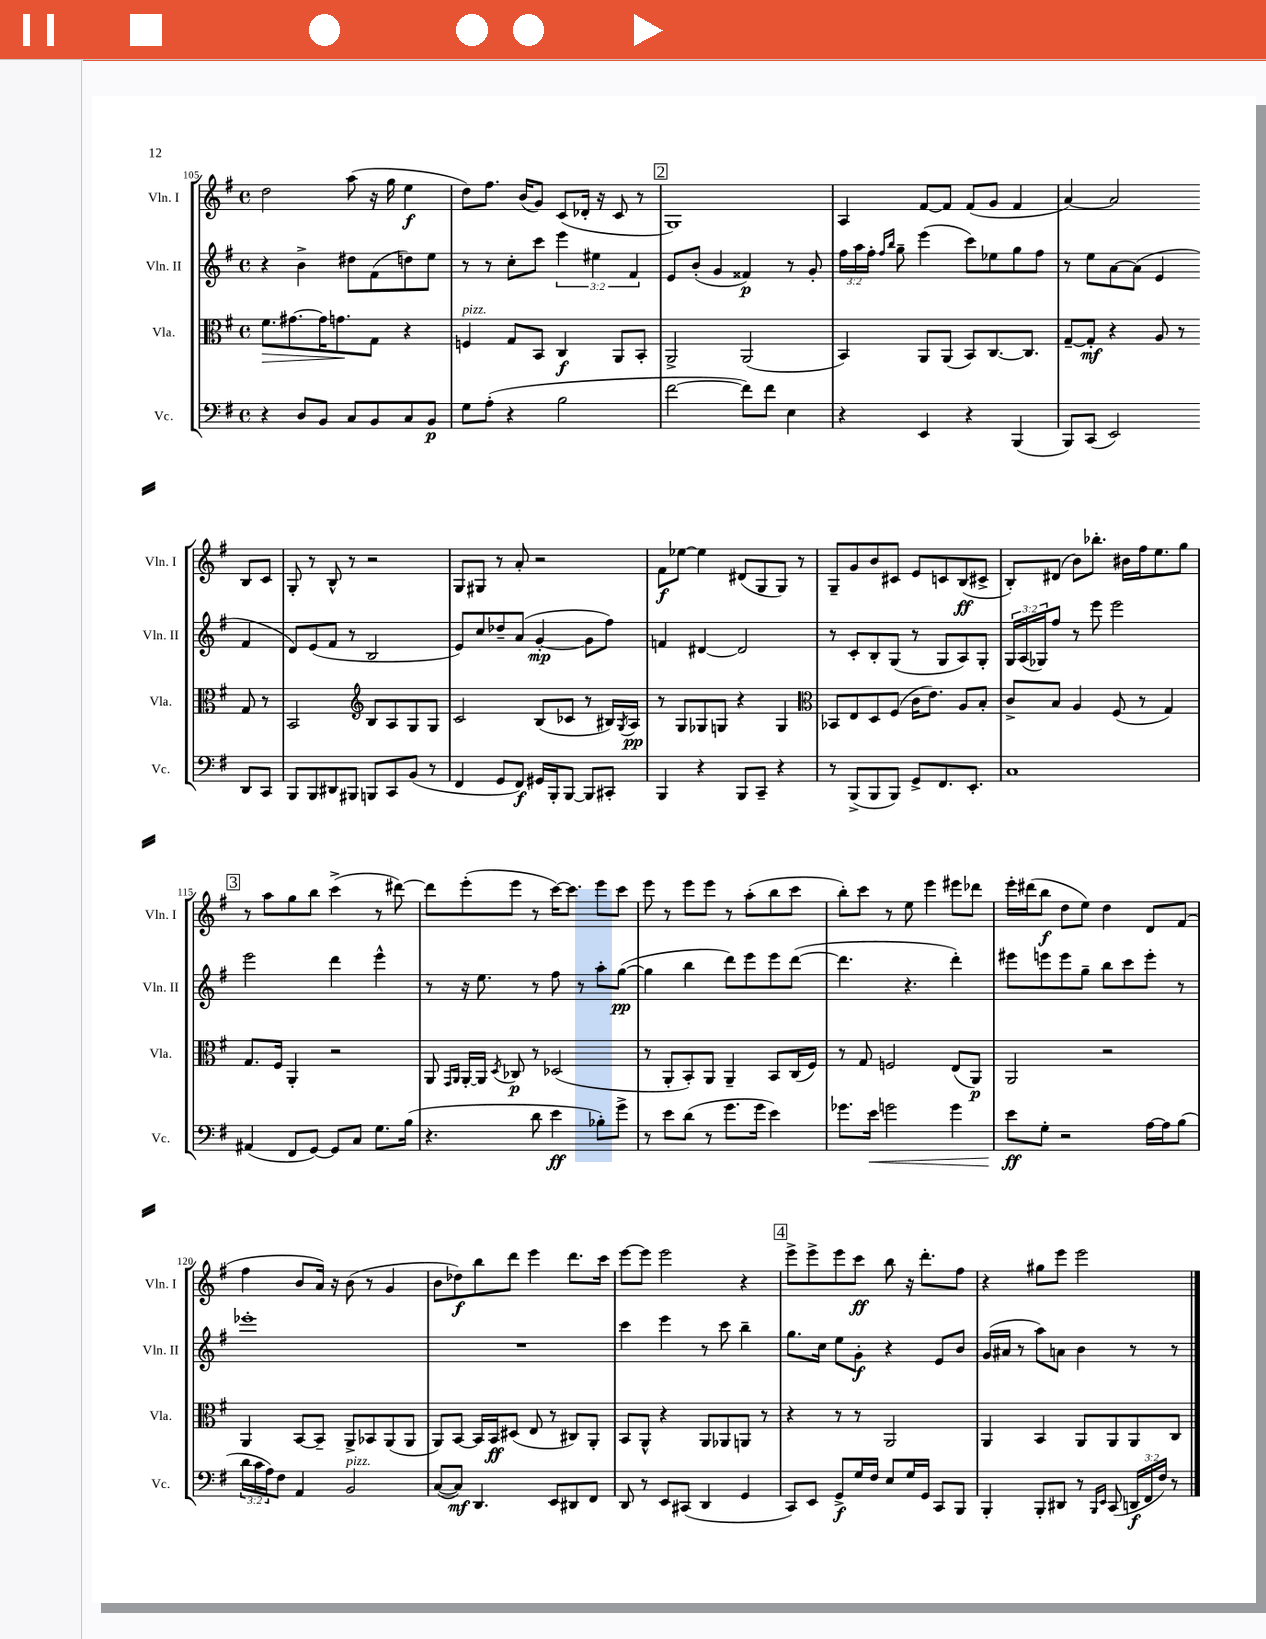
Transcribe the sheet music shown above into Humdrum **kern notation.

**kern	**kern	**kern	**kern
*staff4	*staff3	*staff2	*staff1
*clefF4	*clefC3	*clefG2	*clefG2
*k[f#]	*k[f#]	*k[f#]	*k[f#]
*M4/4	*M4/4	*M4/4	*M4/4
*met(c)	*met(c)	*met(c)	*met(c)
4r	8.f#	4r	2dd
.	[8.g#	.	.
8D	.	4b^	.
8BB	16g#]	.	.
.	8.g	.	.
8C	.	8dd#	(8aa
8BB	8G	(8f#	16r
.	.	.	16gg
8C	4r	8dd)	4ee
8BB	.	8ee	.
=	=	=	=
8G	4F	8r	8dd)
(8A'	.	8r	8.ff#
4r	8G	8cc'	.
.	.	.	(16b
.	8BB	8ccc	8g)
2B	4C	6eee	(8c
.	.	.	16d-'
.	.	6ee#	.
.	.	.	16r
.	8AA	.	8c
.	.	6f#	.
.	8BB'	.	8r
=	=	=	=
[2f#	2AA^	8e	1G)
.	.	(8b'	.
.	.	4g	.
8f#])	(2AA	4f##)	.
8f#	.	.	.
4E	.	8r	.
.	.	8g'	.
=	=	=	=
4r	4BB)	24ff#	4A
.	.	24aa	.
.	.	24ff#'	.
.	.	16qqff#	.
.	.	16qqbb	.
.	.	8gg~	.
4EE	8AA	(4eee	[8f#
.	(8AA	.	8f#]
4r	8BB)	8ccc)	(8f#
.	[8.C	8ee-	8g
(4BBB	.	8gg	4f#
.	8.C]	.	.
.	.	8ff#	.
=	=	=	=
8BBB)	[8G~	8r	[4a)
(8CC	8G']	8ee	.
2EE)	4r	[8a	2a]
.	.	(8a]	.
.	8A	4e	.
.	8r	.	.
8DD	8G	4f#	8B
8CC	8r	.	8c
=	=	=	=
8BBB	2BB	8d)	8G'
8BBB	.	(8e	8r
8DD#	.	8f#	8B^^
8BBB#	.	8r	8r
*	*clefG2	*	*
8BBB	8B	2B	2r
8CC	8A	.	.
(8BB	8G	.	.
8r	8G	.	.
=	=	=	=
4FF#	2c	8e)	8G
.	.	8cc	8G#
8GG	.	8dd-~	8r
8FF#)	.	(8a	8a'
16GG#	(8B	[4g'	2r
16BBB'	.	.	.
[8BBB	8c-	.	.
8BBB]	8r	8g]	.
8CC#'	16B#)	8ff#)	.
.	8qG	.	.
.	16A	.	.
=	=	=	=
4BBB	8r	4f	8f#
.	8G	.	[8ee-
4r	8G-	[4d#	4ee-]
.	8G	.	.
8BBB	4r	2d#]	(8d#
8CC~	.	.	8G
4r	4G	.	8G)
.	.	.	8r
=	=	=	=
*	*clefC3	*	*
8r	8BB-	8r	8G~
(8BBB^	8E	8c'	8g
8BBB	8D	8B'	8b
8BBB)	(8F#	(8G	8c#
8GG^	16c	8r	8e
.	8.e)	.	.
8.FF#	.	8G	8c
.	8A	8A)	(8B
8.EE'	.	.	.
.	8B'	8G'	8c#^
=	=	=	=
1C	8c^	24G	8B')
.	.	(24A	.
.	.	24G-)	.
.	8B	8ff#	(8d#
.	4A	8r	8b)
.	.	8eee	8.bb-'
.	(8F#	2eee	.
.	.	.	16b#
.	8r	.	16ff#
.	.	.	8.ee
.	4G)	.	.
.	.	.	8gg
=	=	=	=
(4AA#	8.G	2eee	8r
.	.	.	8aa
.	16F#	.	.
8FF#	4AA'	.	8gg
[8GG)	.	.	8bb
8GG]	2r	4ddd	(4ccc^
8C	.	.	.
8.G	.	4eee^^	8r
.	.	.	[8ddd#)
(16B	.	.	.
=	=	=	=
4.r	8AA	8r	8ddd#]
.	16qqGG	.	.
.	16qqAA	.	.
.	[16AA'	16r	(8eee'
.	16AA]	8.ee	.
.	8qD	.	.
.	8C-	.	8eee
8d	8r	8r	8r
4e	(2D-	8ff#	[16ccc)
.	.	.	8.ccc]
.	.	8r	.
8B-')	.	8aa'	8eee
8g^	.	([8gg	8ccc
=	=	=	=
8r	8r	4gg]	8eee
8e	8AA'	.	8r
(8d	8BB')	4bb	8eee
8r	8AA	.	8eee
8.g	4AA~	8ddd)	8r
.	.	8eee	(8aa'
16g	.	.	.
4e)	8BB	8eee	8bb
.	(16C	([8ddd	8ccc
.	16F#)	.	.
=	=	=	=
8.g-	8r	4.ddd]	8bb')
.	8G	.	8ccc
16e	.	.	.
2g	2F	.	8r
.	.	4.r	8ee
.	.	.	4eee
4g	(8E	4ddd')	8eee#
.	8AA)	.	8ddd-
=	=	=	=
8e	2AA	8eee#	16eee'
.	.	.	(16ddd#
8G'	.	8eee	8bb
2r	.	8eee	8dd
.	.	8gg~	8ee)
.	2r	8bb	4dd
.	.	8ccc	.
[16A	.	8eee'	8d
16A]	.	.	.
(8B	.	8r	(8f#
=	=	=	=
24d	4AA	1eee-'	4ff#
24c	.	.	.
24A)	.	.	.
8F#	.	.	.
4AA	[8BB	.	8b
.	8BB~]	.	16a)
.	.	.	16r
2BB	8AA^	.	(8b
.	8BB-	.	8r
.	(8AA	.	4g
.	8AA	.	.
=	=	=	=
([8C	8AA)	1r	8b
8C])	[8BB	.	8dd-)
4.DD	16BB]	.	8bb
.	16BB	.	.
.	(8D#	.	8ddd
.	8E	.	4eee
8EE	8r	.	.
8DD#	8C#)	.	8.ddd
8FF#	8AA'	.	.
.	.	.	16ccc
=	=	=	=
8DD	8BB	4ccc	[8eee
8r	8AA^^	.	8eee]
8EE	4r	4eee	2eee
(8CC#	.	.	.
4DD	8AA	8r	.
.	8AA-	8ccc	.
4GG	8AA	4bb~	4r
.	8r	.	.
=	=	=	=
8CC)	4r	8.gg	8eee^
8EE	.	.	8eee^
.	.	16cc	.
8GG^	8r	8ee	8eee
16G	8r	8g'	8ccc
16F#	.	.	.
8E	2AA	4r	8bb
16G	.	.	16r
16GG	.	.	8.ddd'
8CC	.	8e	.
8BBB	.	8b	8ff#
=	=	=	=
4BBB'	4AA	(16g	4r
.	.	16a#	.
.	.	8r	.
8BBB'	4BB	8aa)	8gg#
8DD#	.	8a	8eee
8r	8AA	4b	2eee
16qqBBB	.	.	.
16qqEE	.	.	.
(8CC	8AA	.	.
24DD	8AA	8r	.
24FF#	.	.	.
24F#)	.	.	.
8r	8C	8r	.
==	==	==	==
*-	*-	*-	*-
